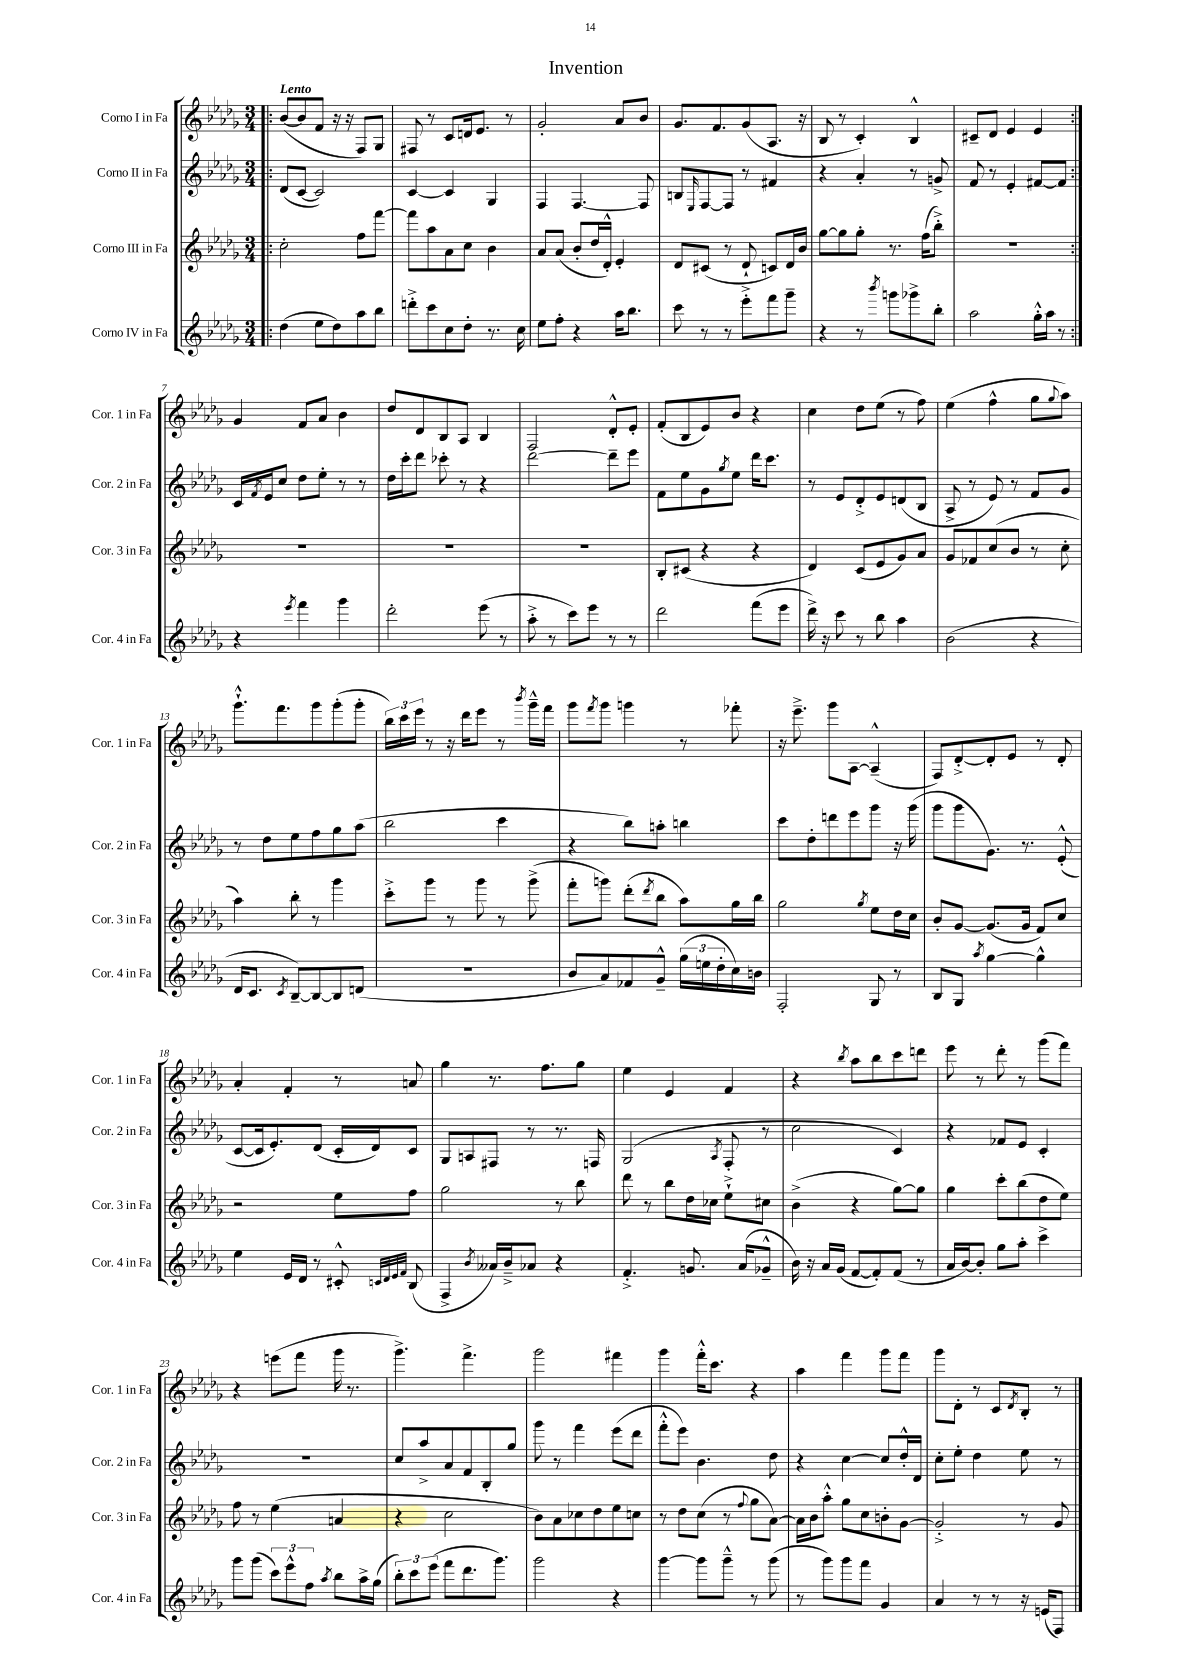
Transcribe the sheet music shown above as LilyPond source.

\header { title = "Invention" }
<<
\new StaffGroup <<
\new Staff = "s0" \with { instrumentName = "Corno I in Fa" shortInstrumentName = "Cor. 1 in Fa" } {
    \clef treble \key des \major \numericTimeSignature \time 3/4 \tempo "Lento"
    \repeat volta 2 { \bar ".|:" bes'8~( bes'8 f'8 r16 r16 f8) ges8 |
    fis8 r8 c'8 d'16 ees'8. r8 |
    ges'2-. aes'8 bes'8 |
    ges'8. f'8. ges'8( aes8. r16 |
    bes8 r8 c'4-.) bes4-^ |
    cis'8-- des'8 ees'4 ees'4 | }
    ges'4 f'8 aes'8 bes'4 |
    des''8 des'8 bes8 aes8 bes4 |
    f2 des'8-.-^ ees'8-. |
    f'8-.( bes8 ees'8) bes'8 r4 |
    c''4 des''8 ees''8( r8 f''8) |
    ees''4( f''4-^ ges''8 \appoggiatura { ges''8 } aes''8) |
    ges'''8.-!-^ f'''8. ges'''8 ges'''8-.( ges'''8-. |
    \tuplet 3/2 { bes''16) c'''16 ees'''16 } r8 r16 des'''16 ees'''8 r8 \acciaccatura { bes'''8 } ges'''16---^ f'''16 |
    ges'''8 \acciaccatura { f'''8 } ges'''8 g'''4 r8 fes'''8-. |
    r16 ees'''8.---> ges'''8 aes8~ aes4---^( |
    f8) des'8~-.-> des'8-. ees'8 r8 des'8-. |
    aes'4-. f'4-. r8 a'8 |
    ges''4 r8. f''8. ges''8 |
    ees''4 ees'4 f'4 |
    r4 \acciaccatura { bes''8 } aes''8 bes''8 c'''8 d'''8 |
    ees'''8 r8 des'''8-. r8 ges'''8( f'''8) |
    r4 e'''8( f'''8 ges'''16 r8. |
    ges'''4.->) f'''4.-> |
    ges'''2 fis'''4 |
    ges'''4 f'''16-.-^ c'''8. r4 |
    aes''4 f'''4 ges'''8 f'''8 |
    ges'''8 des'8-. r8 c'8 \acciaccatura { des'8 } bes8-. r8 \bar "|." |
}
\new Staff = "s1" \with { instrumentName = "Corno II in Fa" shortInstrumentName = "Cor. 2 in Fa" } {
    \clef treble \key des \major \numericTimeSignature \time 3/4
    \repeat volta 2 { \bar ".|:" des'8( c'8~ c'2) |
    c'4~ c'4 ges4 |
    f4 f4.~ f8 |
    b8 \grace { ees16 } f8~ f8 r8 fis'4 |
    r4 aes'4-. r8 g'8-> |
    f'8 r8 ees'4-. fis'8~ fis'8 | }
    c'16 \acciaccatura { f'8 } ees'16 c''8 des''8 ees''8-. r8 r8 |
    des''16 c'''16-. des'''8 ces'''8-. r8 r4 |
    des'''2~ des'''8-- ees'''8 |
    f'8 ees''8 ges'8 \acciaccatura { ges''8 } ees''8 des'''16 c'''8. |
    r8 ees'8 des'8-.-> ees'8 d'8( bes8 |
    aes8-> r8 ees'8) r8 f'8 ges'8 |
    r8 des''8 ees''8 f''8 ges''8 aes''8( |
    bes''2 c'''4 |
    r4 bes''8) a''8-. b''4 |
    c'''8 des''8-. d'''8 ees'''8 ges'''8 r16 ges'''16( |
    ges'''8 ges'''8 ges'8.) r8. ees'8-.-^( |
    c'8~ c'16 ees'8.-.) des'8( c'16-. des'16) c'8 |
    ges8 a8 fis8 r8 r8. f16 |
    ges2( \acciaccatura { aes8 } f8-. r8 |
    c''2 c'4) |
    r4 fes'8 ees'8 c'4-. |
    R2. |
    c''8 aes''8-> aes'8 f'8 bes8-. ges''8 |
    ges'''8 r8 f'''4 ees'''8( des'''8 |
    f'''8-.-^ ees'''8) bes'4. des''8 |
    r4 c''4~ c''8 des''16-.-^ des'16 |
    c''8-. ees''8-. des''4 ees''8 r8 \bar "|." |
}
\new Staff = "s2" \with { instrumentName = "Corno III in Fa" shortInstrumentName = "Cor. 3 in Fa" } {
    \clef treble \key des \major \numericTimeSignature \time 3/4
    \repeat volta 2 { \bar ".|:" c''2-. f''8 f'''8~ |
    f'''8 aes''8 aes'8 c''8 bes'4 |
    aes'8 aes'8( bes'8-. des''16 des'16-.-^) ees'4-. |
    des'8 cis'8( r8 des'8-! c'8) des'16 bes'16 |
    ges''8~ ges''8 ges''8-. r8. f''16( bes''8-.->) |
    R2. | }
    R2. |
    R2. |
    R2. |
    bes8-. cis'8( r4 r4 |
    des'4) c'8( ees'8 ges'8) aes'8 |
    ges'8 fes'8 c''8( bes'8 r8 c''8-. |
    aes''4) bes''8-. r8 ges'''4 |
    c'''8-.-> ges'''8 r8 ges'''8 r8 ges'''8->( |
    f'''8-. g'''8) des'''8-.( \acciaccatura { des'''8 } bes''8 aes''8) ges''16 bes''16 |
    ges''2 \acciaccatura { ges''8 } ees''8 des''16 c''16 |
    bes'8-. ges'8~ ges'8.( ges'16 f'8) c''8 |
    r2 ees''8 f''8 |
    ges''2 r8 bes''8 |
    des'''8 r8 bes''8 des''16 ces''16 ees''8-!-> cis''8 |
    bes'4->( r4 ges''8~) ges''8 |
    ges''4 c'''8-. bes''8( des''8 ees''8) |
    f''8 r8 ees''4( a'4 |
    r4 c''2 |
    bes'8) aes'8 ces''8 des''8 ees''8 c''8 |
    r8 des''8 c''8( r8 \appoggiatura { f''8 } ges''8 aes'8~) |
    aes'16 bes'16 aes''8-.-^ ges''8 c''8 b'8-. ges'8~ |
    ges'2-.-> r8 ges'8 \bar "|." |
}
\new Staff = "s3" \with { instrumentName = "Corno IV in Fa" shortInstrumentName = "Cor. 4 in Fa" } {
    \clef treble \key des \major \numericTimeSignature \time 3/4
    \repeat volta 2 { \bar ".|:" des''4( ees''8 des''8) aes''8 bes''8 |
    d'''8-.-> c'''8 c''8 des''8-. r8. c''16 |
    ees''8 f''8-. r4 aes''16 bes''8. |
    c'''8 r8 r8 ees'''8-.-> f'''8 ges'''8-- |
    r4 r8 \acciaccatura { bes'''8 } g'''8 ges'''8-> bes''8-. |
    aes''2 ges''16-.-^ aes''16 r8 | }
    r4 \acciaccatura { ees'''8 } f'''4 ges'''4 |
    des'''2-. ees'''8( r8 |
    aes''8-.-> r8 c'''8) ees'''8 r8 r8 |
    des'''2 f'''8( ees'''8 |
    des'''16->) r16 c'''8 r8 bes''8 aes''4 |
    bes'2( r4 |
    des'16 c'8. \acciaccatura { c'8 } bes8~--) bes8~ bes8 d'8( |
    R2. |
    bes'8 aes'8) fes'8 ges'8---^ \tuplet 3/2 { ges''16( e''16 des''16-. } c''16) b'16 |
    f2-. ges8 r8 |
    bes8 ges8 \acciaccatura { aes''8 } ges''4~ ges''4-^ |
    ees''4 ees'16 des'16 r8 cis'8-.-^ \grace { c'32 des'32 ees'32 f'32 } bes8( |
    f4-> \acciaccatura { bes'8 } aeses'16) bes'16---> aes'8 r4 |
    f'4.-.-> g'8. aes'16( ges'8---^ |
    bes'16) r16 aes'16 ges'16( f'8~ f'8-.) f'8( r8 |
    aes'16 bes'16~) bes'8-. ges''8 aes''8-. c'''4-> |
    ges'''8 ges'''8( \tuplet 3/2 { c'''8) ees'''8-^ f''8 } \acciaccatura { aes''8 } bes''8 aes''16-> ges''16( |
    \tuplet 3/2 { bes''8-.) c'''8 ees'''8( } f'''8 des'''8. ges'''8.) |
    ges'''2 r4 |
    ges'''4~ ges'''8 ges'''8---^ r8 ges'''8( |
    r8 ges'''8) ges'''8 f'''8 ges'4 |
    aes'4 r8 r8 r16 e'16( f8) \bar "|." |
}
>>
>>
